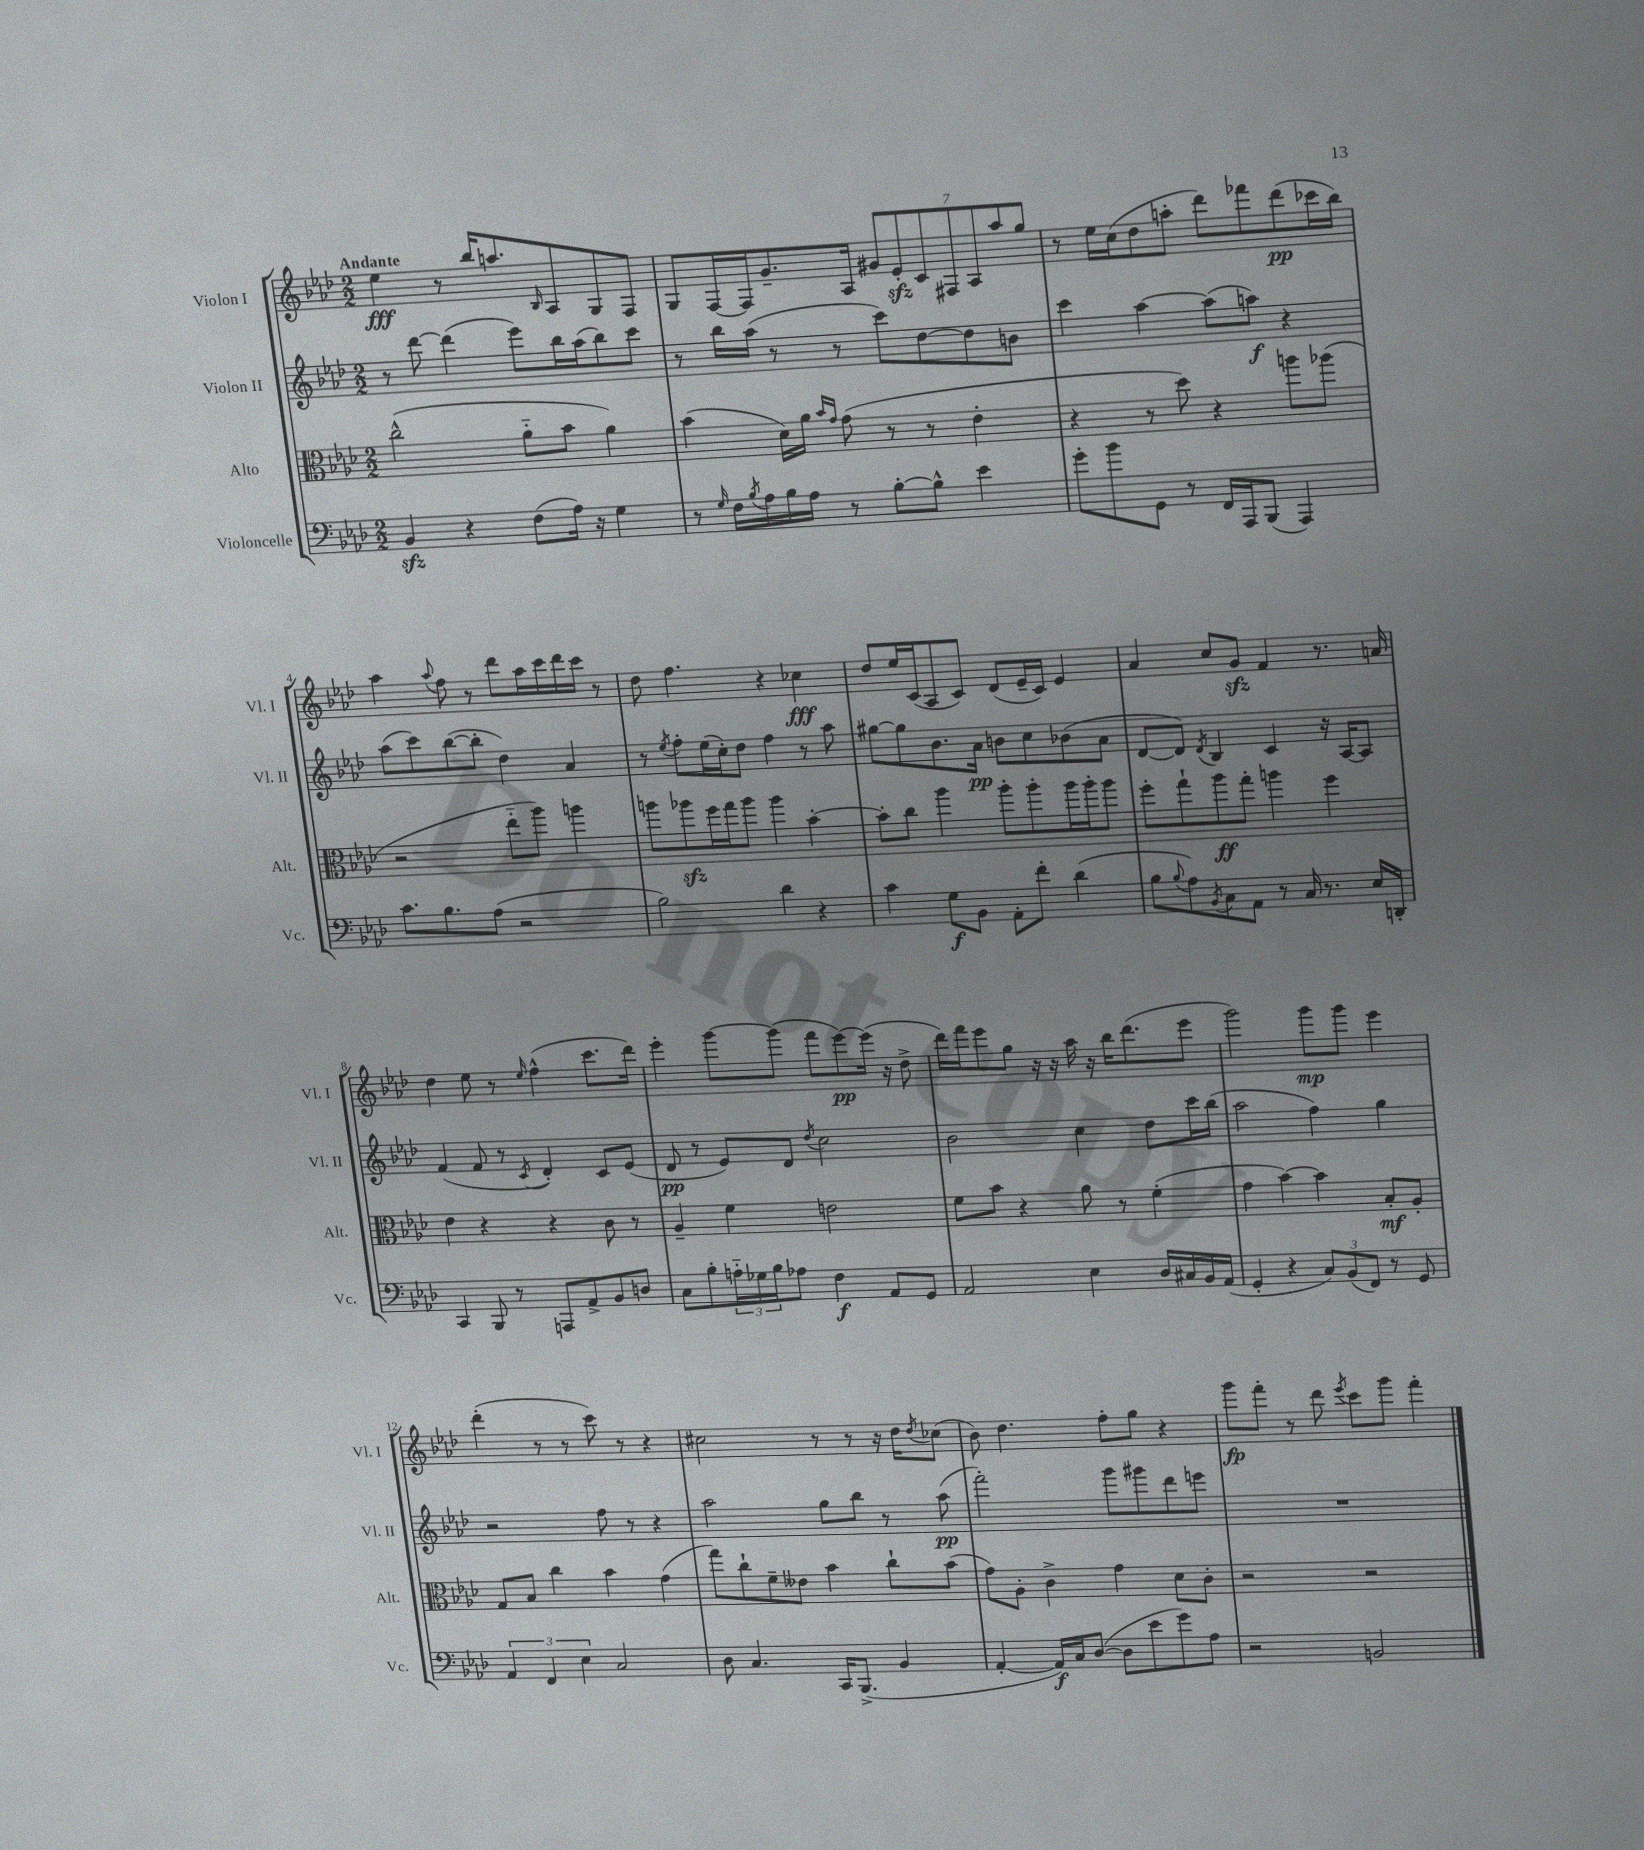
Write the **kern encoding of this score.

**kern	**kern	**kern	**kern
*staff4	*staff3	*staff2	*staff1
*clefF4	*clefC3	*clefG2	*clefG2
*k[b-e-a-d-]	*k[b-e-a-d-]	*k[b-e-a-d-]	*k[b-e-a-d-]
*M2/2	*M2/2	*M2/2	*M2/2
4BB-	(2cc^^	8r	4ee-
.	.	[8ddd-	.
4r	.	(4ddd-]	8r
.	.	.	16bb-
.	.	.	8.aa
(8F	8a-'~	8eee-)	.
.	.	.	16qqB-
16A-)	8b-	16bb-	8A-
16r	.	(16aa-	.
4G	4a-)	8bb-)	8G
.	.	8ccc	8F
=	=	=	=
8r	(4b-	8r	8G
16qqG	.	.	.
16F	.	16bb-	[16F
8qB-	.	.	.
16A-	.	(16aa-	16F]
16B-	16d-)	8r	8.g~
16A-	16a-	.	.
.	16qqb-	.	.
.	16qqg	.	.
8r	(8g	8r	.
.	.	.	16A-
[8B-'	8r	8ccc)	14g#
.	.	.	14e-'
8B-^^]	8r	[8dd-	.
.	.	.	14c
.	.	.	14F#
4e-	4e-'	8dd-]	.
.	.	.	14A-
.	.	.	14aa-
.	.	8b	.
.	.	.	14gg
=	=	=	=
8g'	4r	4ccc	8r
8b-	.	.	16ee-
.	.	.	(16cc
8GG	8r	[4aa-	8dd-
8r	8dd-)	.	8aa'
16FF	4r	(8aa-]	8ddd-)
16AAA-	.	.	.
(8BBB-	.	8aa)	8fff-
4AAA-)	8aa	4r	(8ddd-
.	(8aa-	.	16ccc-
.	.	.	16bb-)
=	=	=	=
8.c	2r	(8aa-	4aa-
.	.	8ccc)	.
8.B-	.	.	.
.	.	.	8qqaa-
.	.	([8bb-	8ff
(8A-	.	8bb-']	8r
2r	8ee-'~	4dd-)	8ddd-
.	8aa-)	.	16aa-
.	.	.	16ccc
.	4aa	4a-	16ddd-
.	.	.	16ccc
.	.	.	8r
=	=	=	=
2B-)	8aa	8r	8dd-
.	.	8qee-	.
.	8aa-	8ff'	4.ff
.	16ff	(16ee-	.
.	16gg	16cc')	.
.	8aa-	8dd-	.
4d-	4aa-	4ff	4r
4r	[4b-'	8r	4cc-
.	.	8aa-	.
=	=	=	=
4c	8b-']	[8gg#	8dd-
.	8cc	8gg#]	16ee-
.	.	.	(16c
8G	4aa-	8.b-	8A-
8BB-	.	.	8c)
.	.	16a-	.
8AA-'	8aa-'	8b	(8d-
8f'	8aa-'	8cc	16e-~
.	.	.	16c)
(4d-	16aa-	(8b-	4e-
.	16aa-'	.	.
.	8aa-	8a-	.
=	=	=	=
8B-	8ff'	[8d-	4a-
8qqB-	.	.	.
8A-)	8gg`	8d-])	.
8qBB-	.	8qd-	.
8C	8aa-	4B-	8cc
8AA-	8gg'	.	8g
8r	4aa	4c	4f
16C	.	.	.
8.r	.	.	.
.	4ff	16r	8.r
.	.	[16A-	.
16E-	.	8A-]	.
16DD'	.	.	16a
=	=	=	=
4CC	4e-	(4f	4dd-
8BBB-	4r	8f	8ee-
8r	.	8r	8r
.	.	8qc	16qqee-
8AAA	4r	4d-')	(4ff^^
8AA-^	.	.	.
8BB-	8c	8c	8.ccc
8D	8r	(8e-	.
.	.	.	16ddd-)
=	=	=	=
8C	4A-~	8d-	4eee-'
8B-'	.	8r	.
24A'~	4f	8e-)	[8ggg
24G-	.	.	.
24B-	.	.	.
8A-	.	8d-	(8ggg]
.	.	8qdd-	.
4F	2e	2cc	8fff
.	.	.	[8eee-)
8AA-	.	.	(16eee-]
.	.	.	16r
8GG	.	.	8dd-^
=	=	=	=
2AA-	8f	2b-	16ddd-)
.	.	.	16fff
.	8b-	.	8eee-
.	4r	.	8gg
.	.	.	16r
.	.	.	16r
4E-	8a-	4cc	16aa-
.	.	.	16r
.	8r	.	16bb-
.	.	.	(8.ddd-
16D-	(4f'	8dd-	.
16C#	.	.	.
16BB-	.	16ccc	8eee-
(16AA-	.	(16bb-	.
=	=	=	=
4GG'	4g	2aa-	2ggg)
4r	[4b-)	.	.
12C)	4b-]	4ff)	8ggg
(12BB-	.	.	.
.	.	.	8ggg
12FF)	.	.	.
8r	8B-'	4gg	4eee-
8GG	8A-'	.	.
=	=	=	=
6AA-	8G	2r	(4ddd-'
.	8B-	.	.
6FF	.	.	.
.	4cc	.	8r
6E-	.	.	.
.	.	.	8r
2C	4b-	8ff	8ccc)
.	.	8r	8r
.	(4g	4r	4r
=	=	=	=
8D-	8gg)	2aa-	2cc#
4.C	8cc`	.	.
.	8f~	.	.
.	8e--	.	.
16CC	4b-	8gg	8r
(8.BBB-^	.	.	.
.	.	8bb-	8r
4BB-	8cc`	8r	16r
.	.	.	16dd-
.	.	.	8qdd-
.	(8b-	(8aa-	(8cc-
=	=	=	=
[4AA-'	8g)	2fff')	8b-)
.	8A-'	.	4.dd-
16AA-])	4c^	.	.
16C	.	.	.
([8D-	.	.	.
8D-]	4g	8ggg	8ff'
8e-	.	8ggg#	8gg
8g)	8d-	8ddd-	4r
8A-	8c'	8eee	.
=	=	=	=
2r	2r	1r	8ggg
.	.	.	8fff'
.	.	.	8r
.	.	.	8ddd-
.	.	.	8qeee-
2BB	2r	.	8ccc
.	.	.	8ggg
.	.	.	4fff'
==	==	==	==
*-	*-	*-	*-
